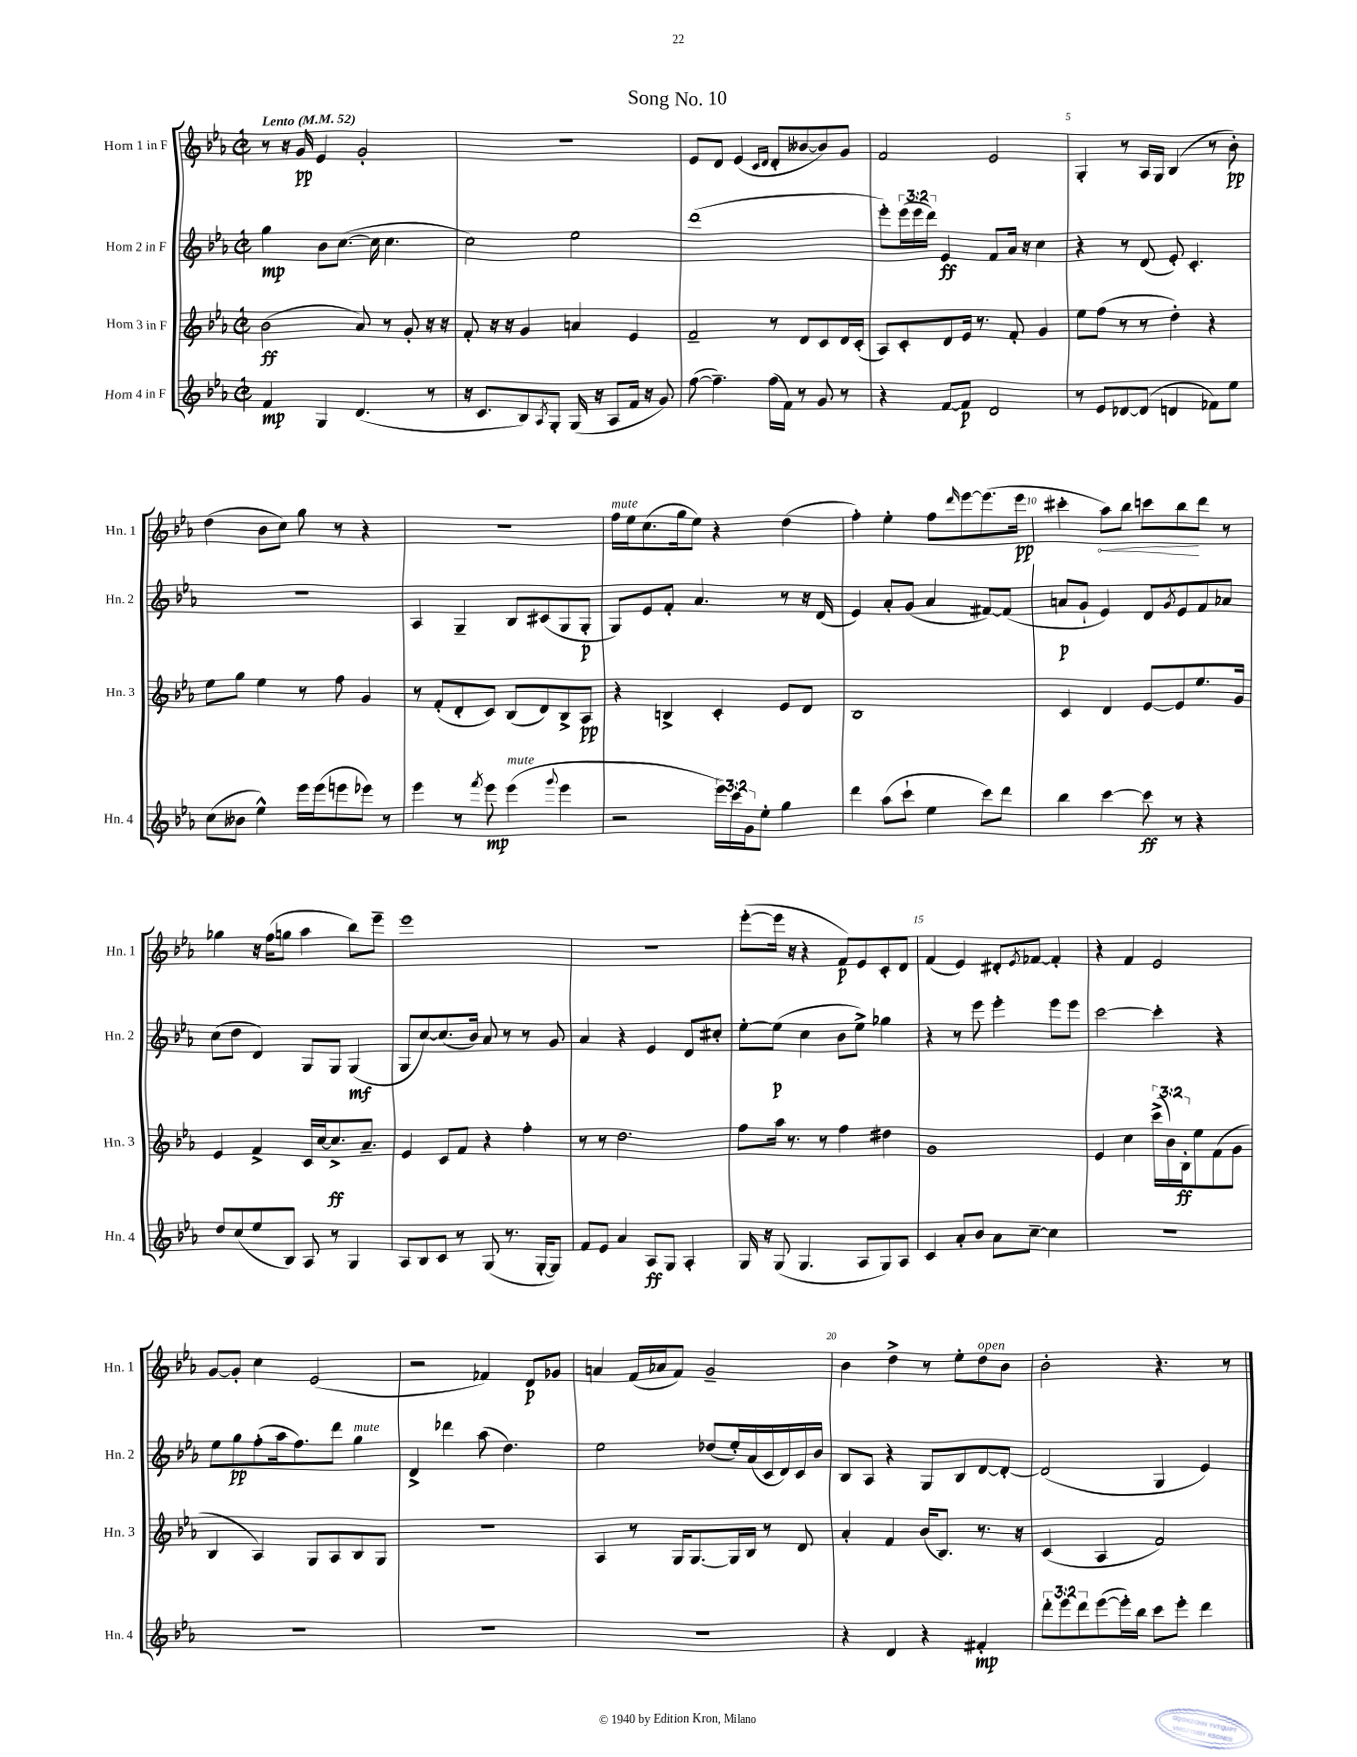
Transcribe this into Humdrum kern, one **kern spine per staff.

**kern	**dynam	**kern	**dynam	**kern	**dynam	**kern	**dynam
*part4	*part4	*part3	*part3	*part2	*part2	*part1	*part1
*staff4	*staff4	*staff3	*staff3	*staff2	*staff2	*staff1	*staff1
*I"Horn 4 in F	*	*I"Horn 3 in F	*	*I"Horn 2 in F	*	*I"Horn 1 in F	*
*I'Hn. 4	*	*I'Hn. 3	*	*I'Hn. 2	*	*I'Hn. 1	*
*clefG2	*	*clefG2	*	*clefG2	*	*clefG2	*
*k[b-e-a-]	*	*k[b-e-a-]	*	*k[b-e-a-]	*	*k[b-e-a-]	*
*M2/2	*	*M2/2	*	*M2/2	*	*M2/2	*
*met(c|)	*	*met(c|)	*	*met(c|)	*	*met(c|)	*
*MM52	*	*MM52	*	*MM52	*	*MM52	*
=1	=1	=1	=1	=1	=1	=1	=1
!	!	!	!	!	!	!LO:TX:a:B:t=Lento	!
4f/	mp	(2b-\	ff	4gg\	mp	8r	.
.	.	.	.	.	.	16r	.
.	.	.	.	.	.	16g/	pp
4G/	.	.	.	8b-\L	.	4e-/	.
.	.	.	.	([8.cc\J	.	.	.
(4.d/	.	8a-/)	.	.	.	2g'/	.
.	.	.	.	16cc\]	.	.	.
.	.	8r	.	4.cc\	.	.	.
.	.	8g'/	.	.	.	.	.
8r	.	16r	.	.	.	.	.
.	.	16r	.	.	.	.	.
=2	=2	=2	=2	=2	=2	=2	=2
16r	.	8f'/	.	2cc\)	.	1r	.
8.c/L	.	.	.	.	.	.	.
.	.	16r	.	.	.	.	.
.	.	16r	.	.	.	.	.
8B-/)	.	4g/	.	.	.	.	.
8qA-/	.	.	.	.	.	.	.
8G'/J	.	.	.	.	.	.	.
(16G/	.	4an/	.	2ee-\	.	.	.
16r	.	.	.	.	.	.	.
8A-/L	.	.	.	.	.	.	.
16f/Jk	.	4e-/	.	.	.	.	.
16r	.	.	.	.	.	.	.
8g/)	.	.	.	.	.	.	.
=3	=3	=3	=3	=3	=3	=3	=3
([8ff\	.	2f~/	.	(1ddd	.	8e-/L	.
4.ff~\])	.	.	.	.	.	8d/J	.
.	.	.	.	.	.	(4e-/	.
.	.	.	.	.	.	16qqc/LL	.
.	.	.	.	.	.	16qqd/JJ	.
(16ff\LL	.	8r	.	.	.	8d'/L	.
16f\JJ)	.	.	.	.	.	.	.
8r	.	8d/L	.	.	.	[8b--X/	.
8g/	.	8c/	.	.	.	8b--/])	.
8r	.	16d/L	.	.	.	8g/J	.
.	.	(16c'/JJ	.	.	.	.	.
=4	=4	=4	=4	=4	=4	=4	=4
4r	.	8A-/L)	.	8eee-'\L)	.	2f/	.
.	.	8c'/	.	(24eee-\L	.	.	.
.	.	.	.	24eee-\	.	.	.
.	.	.	.	24ddd\JJ)	.	.	.
[8f/L	.	8d/	.	4e-/	ff	.	.
8f/J]	p	16e-/Jk	.	.	.	.	.
.	.	8.r	.	.	.	.	.
2d/	.	.	.	8f/L	.	2e-/	.
.	.	8f'/	.	16a-/Jk	.	.	.
.	.	.	.	16r	.	.	.
.	.	4g/	.	4cc\	.	.	.
=5	=5	=5	=5	=5	=5	=5	=5
8r	.	8ee-\L	.	4r	.	4G'/	.
8e-/L	.	(8ff\J	.	.	.	.	.
[8d-X/	.	8r	.	8r	.	8r	.
(8d-/J]	.	8r	.	(8d/	.	16A-/LL	.
.	.	.	.	.	.	16G/JJ	.
4dn/	.	4dd'\)	.	8e-'/)	.	(4B-/	.
.	.	.	.	4.c'/	.	.	.
8f-X\L)	.	4r	.	.	.	8r	.
8ee-\J	.	.	.	.	.	8b-'\)	pp
!!LO:LB:g=z
=6	=6	=6	=6	=6	=6	=6	=6
(8cc\L	.	8ee-\L	.	1r	.	(4dd\	.
8b--X\J	.	8gg\J	.	.	.	.	.
4ee-^^\)	.	4ee-\	.	.	.	8b-\L	.
.	.	.	.	.	.	8cc\J)	.
16eee-\LL	.	8r	.	.	.	8gg\	.
(16eee-\J	.	.	.	.	.	.	.
8eeen\	.	8ff\	.	.	.	8r	.
8eee-X\J)	.	4g/	.	.	.	4r	.
8r	.	.	.	.	.	.	.
=7	=7	=7	=7	=7	=7	=7	=7
4eee-\	.	8r	.	4A-/	.	1r	.
.	.	(8f'/L	.	.	.	.	.
8r	.	8d'/	.	4G~/	.	.	.
8qfff/	.	.	.	.	.	.	.
8eee-\	mp	8c/J)	.	.	.	.	.
!LO:TX:a:i:t=mute	!	!	!	!	!	!	!
(4eee-\	.	(8B-/L	.	8B-/L	.	.	.
.	.	8d/)	.	(8c#X/	.	.	.
8qqggg/	.	.	.	.	.	.	.
4eee-\	.	8B-^/	.	8G/	.	.	.
.	.	8A-/J	pp	8G'/J	p	.	.
=8	=8	=8	=8	=8	=8	=8	=8
!	!	!	!	!	!	!LO:TX:a:i:t=mute	!
2r	.	4r	.	8G/L)	.	16ff\LL	.
.	.	.	.	.	.	16ee-\J	.
.	.	.	.	8e-/	.	(8.cc\	.
.	.	4Bn^/	.	8f'/J	.	.	.
.	.	.	.	.	.	16gg\k	.
.	.	.	.	4.a-/	.	8ee-\J)	.
24eee-\LL)	.	4c'/	.	.	.	4r	.
24ccc\	.	.	.	.	.	.	.
24g\J	.	.	.	.	.	.	.
8ee-'\J	.	.	.	.	.	.	.
4gg\	.	8e-/L	.	8r	.	(4dd\	.
.	.	8d/J	.	16r	.	.	.
.	.	.	.	(16d/	.	.	.
=9	=9	=9	=9	=9	=9	=9	=9
4ddd\	.	1B-	.	4e-/)	.	4ff'\)	.
(8aa-\L	.	.	.	8a-'/L	.	4ee-'\	.
8ccc`\J	.	.	.	(8g/J	.	.	.
4ee-\	.	.	.	4a-/	.	8ff\L	.
.	.	.	.	.	.	16qqddd/	.
.	.	.	.	.	.	[8eee-\	.
8ccc\L)	.	.	.	[8f#X/L)	.	(8.eee-\]	.
8ddd\J	.	.	.	(8f#/J]	.	.	.
.	.	.	.	.	.	16eee-\Jk	pp
=10	=10	=10	=10	=10	=10	=10	=10
4bb-\	.	4c/	.	8an/L	p	4ccc#X'\	.
.	.	.	.	8g`/J	.	.	.
!	!	!	!	!	!	!	!LO:HP:b
[4ccc\	.	4d/	.	4e-/)	.	8aa-\L)	<
.	.	.	.	.	.	8bb-\J	.
8ccc\]	ff	[8e-/L	.	8d/L	.	8cccn\L	.
.	.	.	.	8qg/	.	.	.
8r	.	8e-/]	.	8e-/	.	8bb-\	.
4r	.	8.ee-/	.	8f/	.	8ddd\J	[
.	.	.	.	8a-X/J	.	8r	.
.	.	16g/Jk	.	.	.	.	.
!!LO:LB:g=z
=11	=11	=11	=11	=11	=11	=11	=11
8dd/L	.	4e-/	.	(8cc\L	.	4gg-X\	.
(8cc/	.	.	.	8dd\J	.	.	.
8ee-/	.	4f^/	.	4d/)	.	16r	.
.	.	.	.	.	.	(16ff\KL	.
8B-/J)	.	.	.	.	.	8ggn\J	.
8A-/	.	16c/LL	.	8G/L	.	4aa-\	.
.	.	[16cc/J	.	.	.	.	.
8r	.	8.cc^/]	ff	8G/J	.	.	.
4G/	.	.	.	(4G/	mf	8bb-\L)	.
.	.	8.a-~/J	.	.	.	.	.
.	.	.	.	.	.	8eee-~\J	.
=12	=12	=12	=12	=12	=12	=12	=12
8A-/L	.	4e-/	.	8G/L	.	1eee-	.
8B-/	.	.	.	[8cc/)	.	.	.
8c/J	.	8c/L	.	(8.cc/]	.	.	.
8r	.	8f/J	.	.	.	.	.
.	.	.	.	16b-/Jk)	.	.	.
(8G/	.	4r	.	8a-/	.	.	.
8.r	.	.	.	8r	.	.	.
.	.	4ff'\	.	8r	.	.	.
[16G'/KL	.	.	.	.	.	.	.
8G/J])	.	.	.	8g/	.	.	.
=13	=13	=13	=13	=13	=13	=13	=13
8f/L	.	8r	.	4a-/	.	1r	.
8e-/J	.	8r	.	.	.	.	.
4a-/	.	2.dd\	.	4r	.	.	.
8A-/L	ff	.	.	4e-/	.	.	.
8G/J	.	.	.	.	.	.	.
4A-'/	.	.	.	8d/L	.	.	.
.	.	.	.	8cc#X'/J	.	.	.
=14	=14	=14	=14	=14	=14	=14	=14
16G/	.	8ff\L	.	[8ee-'\L	.	([8eee-'\L	.
16r	.	.	.	.	.	.	.
(8G/	.	16aa-\Jk	.	(8ee-\J]	p	16eee-\Jk]	.
.	.	8.r	.	.	.	16r	.
4.G/	.	.	.	4cc\	.	4r	.
.	.	8r	.	.	.	.	.
.	.	4ff\	.	8b-\L	.	8f/L)	p
8A-/L	.	.	.	8ee-^\J)	.	8e-/	.
8G/)	.	4dd#X\	.	4gg-X\	.	8c'/	.
8A-/J	.	.	.	.	.	8d/J	.
=15	=15	=15	=15	=15	=15	=15	=15
4c/	.	1g	.	4r	.	(4f/	.
8a-'/L	.	.	.	8r	.	4e-/)	.
8b-/J	.	.	.	8eee-\	.	.	.
8a-\L	.	.	.	4eee-'\	.	8d#X'/L	.
.	.	.	.	.	.	8qe-/	.
[8cc~\J	.	.	.	.	.	[8f-X/J	.
4cc\]	.	.	.	8eee-\L	.	4f-'/]	.
.	.	.	.	8eee-\J	.	.	.
=16	=16	=16	=16	=16	=16	=16	=16
1r	.	4e-/	.	[2ccc\	.	4r	.
.	.	4cc\	.	.	.	4f/	.
.	.	(24ccc^\LL	.	4ccc'\]	.	2e-/	.
.	.	24b-\)	.	.	.	.	.
.	.	24B-'\J	ff	.	.	.	.
.	.	8ee-\	.	.	.	.	.
.	.	(8f\	.	4r	.	.	.
.	.	8g\J	.	.	.	.	.
!!LO:LB:g=z
=17	=17	=17	=17	=17	=17	=17	=17
1r	.	4B-/	.	8ee-\L	.	[8g/L	.
.	.	.	.	8gg\	pp	8g'/J]	.
.	.	4A-/)	.	(8ff'\	.	4cc\	.
.	.	.	.	16aa-\k	.	.	.
.	.	.	.	8.ff\)	.	.	.
.	.	8G/L	.	.	.	(2e-/	.
.	.	8A-/	.	8ddd\J	.	.	.
!	!	!	!	!LO:TX:a:i:t=mute	!	!	!
.	.	8B-/	.	4gg\	.	.	.
.	.	8G/J	.	.	.	.	.
=18	=18	=18	=18	=18	=18	=18	=18
1r	.	1r	.	4d^/	.	2r	.
.	.	.	.	4ddd-X\	.	.	.
.	.	.	.	(8aa-\	.	4f-X/)	.
.	.	.	.	4.dd\)	.	.	.
.	.	.	.	.	.	8d/L	p
.	.	.	.	.	.	8g-X/J	.
=19	=19	=19	=19	=19	=19	=19	=19
1r	.	4A-/	.	2ee-\	.	4an/	.
.	.	8r	.	.	.	(16f/LL	.
.	.	.	.	.	.	16a-X/J	.
.	.	16G/KL	.	.	.	8f/J)	.
.	.	[8.G/	.	.	.	.	.
.	.	.	.	(8dd-X/L	.	2g~/	.
.	.	16G/L]	.	16ee-'/L)	.	.	.
.	.	16B-/JJ	.	(16a-/	.	.	.
.	.	8r	.	16c/	.	.	.
.	.	.	.	16d/)	.	.	.
.	.	8d/	.	16c/	.	.	.
.	.	.	.	16b-/JJ	.	.	.
=20	=20	=20	=20	=20	=20	=20	=20
4r	.	4a-'/	.	8B-/L	.	4b-\	.
.	.	.	.	8A-/J	.	.	.
4d/	.	4f/	.	4r	.	4dd^\	.
4r	.	(16b-/KL	.	8G/L	.	8r	.
.	.	8.B-/J)	.	.	.	.	.
.	.	.	.	8B-/	.	8ee-'\L	.
!	!	!	!	!	!	!LO:TX:a:i:t=open	!
4f#X'/	mp	8.r	.	[8d/	.	8dd\	.
.	.	.	.	8d'/J_	.	8b-\J	.
.	.	16r	.	.	.	.	.
=21	=21	=21	=21	=21	=21	=21	=21
12ddd'\L	.	(4c/	.	(2d/]	.	2b-'\	.
12eee-\	.	.	.	.	.	.	.
12ddd\	.	.	.	.	.	.	.
([8eee-\	.	4A-/	.	.	.	.	.
16eee-'\L])	.	.	.	.	.	.	.
16bb-\JJ	.	.	.	.	.	.	.
8ccc\L	.	2f/)	.	4G/	.	4.r	.
8eee-'\J	.	.	.	.	.	.	.
4ddd\	.	.	.	4e-/)	.	.	.
.	.	.	.	.	.	8r	.
==	==	==	==	==	==	==	==
*-	*-	*-	*-	*-	*-	*-	*-
